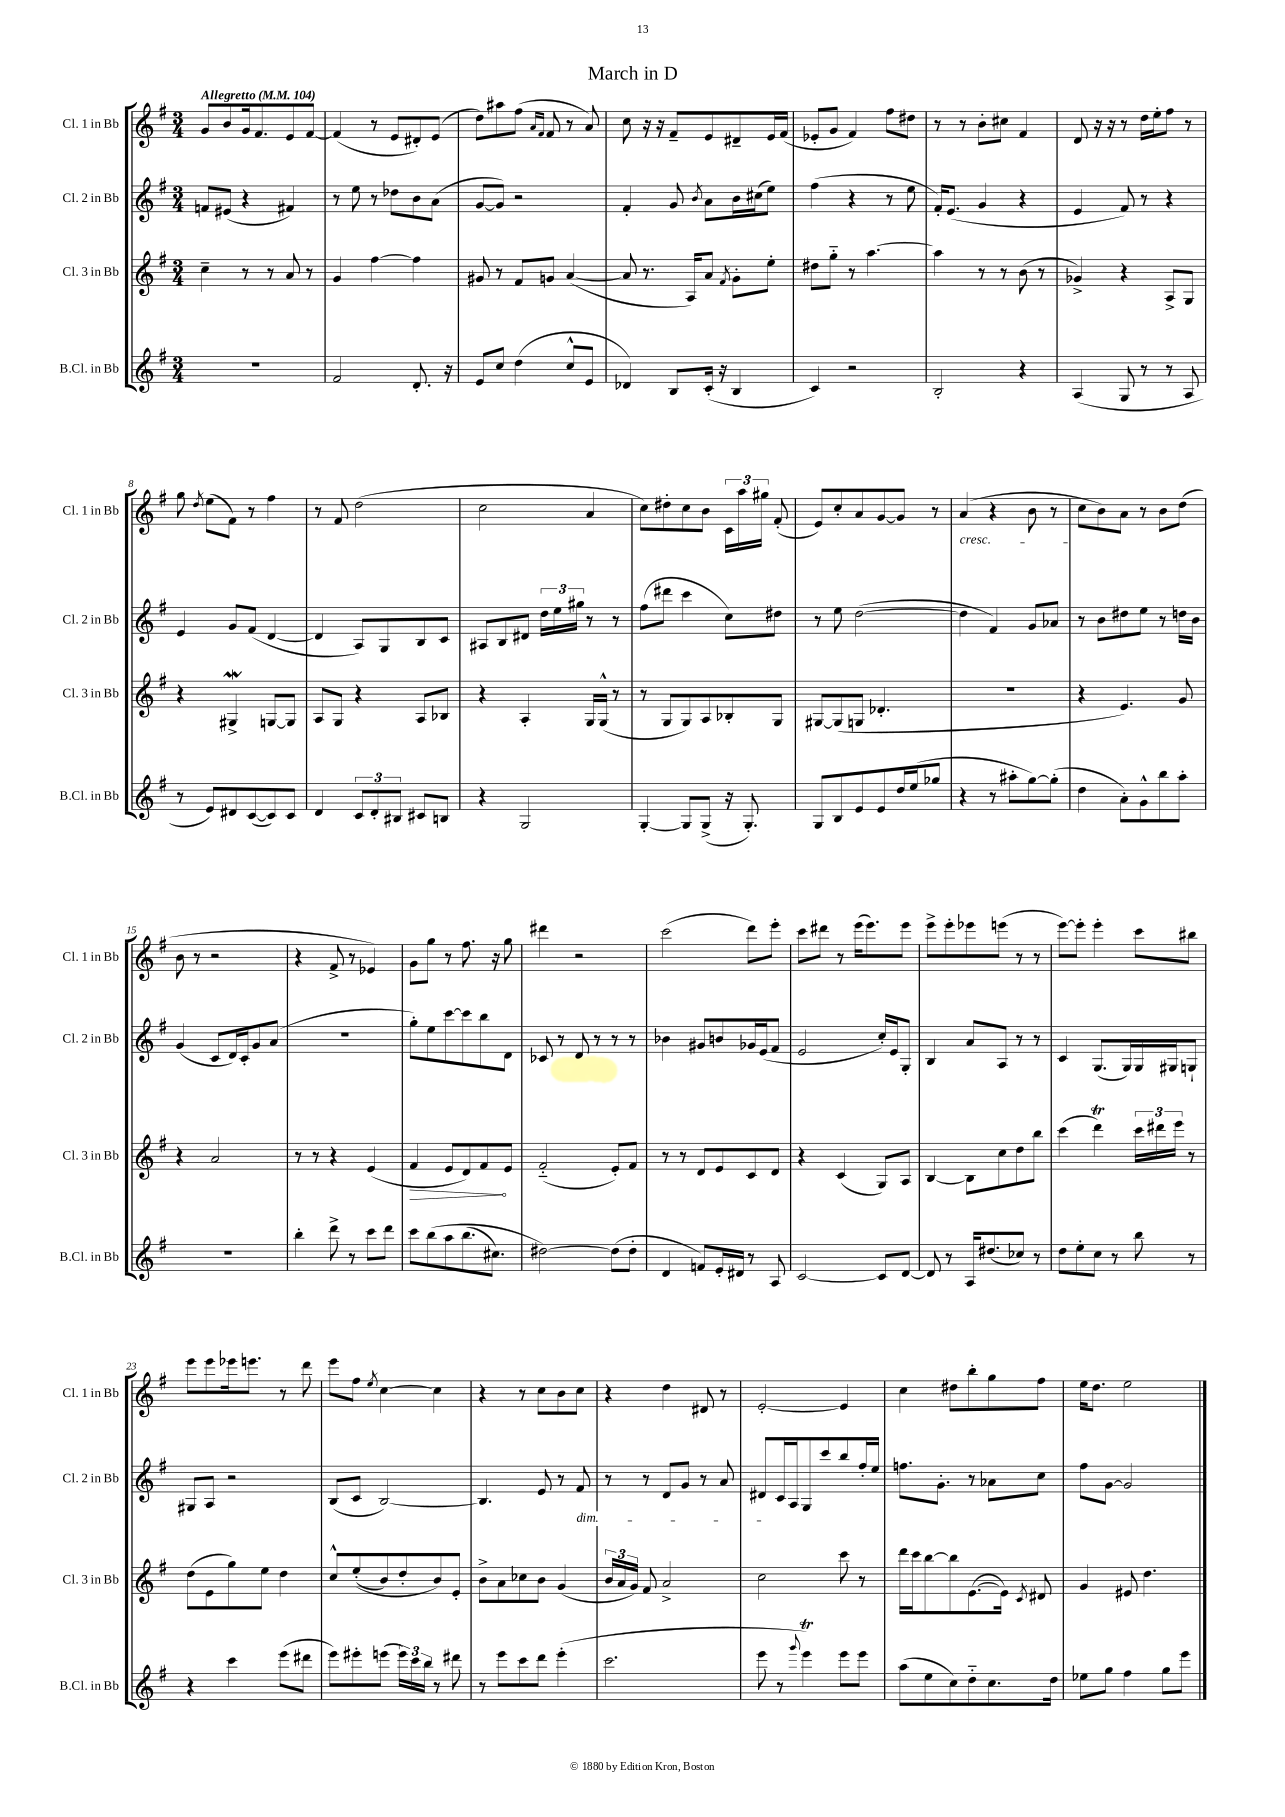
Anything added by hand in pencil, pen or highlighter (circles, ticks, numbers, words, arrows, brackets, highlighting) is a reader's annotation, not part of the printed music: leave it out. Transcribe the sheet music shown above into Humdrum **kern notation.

**kern	**kern	**kern	**kern
*staff4	*staff3	*staff2	*staff1
*clefG2	*clefG2	*clefG2	*clefG2
*k[f#]	*k[f#]	*k[f#]	*k[f#]
*M3/4	*M3/4	*M3/4	*M3/4
*MM104	*MM104	*MM104	*MM104
2.r	4cc~	8f	8g
.	.	(8e#	8b
.	8r	4r	16g
.	.	.	8.f#
.	8r	.	.
.	8a	4f#)	8e
.	8r	.	[8f#
=	=	=	=
2f#	4g	8r	(4f#]
.	.	8ee	.
.	[4ff#	8r	8r
.	.	8dd-	8e
8.d'	4ff#]	8b	8d#')
.	.	(8a	(8e
16r	.	.	.
=	=	=	=
8e	8g#	[8g	8dd)
8cc	8r	8g])	8aa#
(4dd	8f#	2r	(8ff#
.	.	.	16qqa
.	.	.	16qqf#
.	8g	.	8f#
8cc^^	([4a	.	8r
8e	.	.	8a)
=	=	=	=
4d-)	8a]	4f#'	8cc
.	8.r	.	16r
.	.	.	16r
8B	.	8g	8f#~
.	16A)	.	.
.	.	8qb	.
(16c'	8a	8a	8e
16r	.	.	.
.	8qf#	.	.
4B	8g'	16b	8d#~
.	.	(16cc#	.
.	8ee'	8ee)	16e
.	.	.	(16f#
=	=	=	=
4c)	8dd#	(4ff#	8e-'
.	8gg'~	.	8g
2r	8r	4r	4f#)
.	[4.aa	.	.
.	.	8r	8ff#
.	.	8ee	8dd#
=	=	=	=
2B'	4aa]	16f#')	8r
.	.	(8.e	.
.	.	.	8r
.	8r	4g	8b'
.	8r	.	8cc#
4r	(8b	4r	4f#
.	8r	.	.
=	=	=	=
(4A	4g-^)	4e	8d
.	.	.	16r
.	.	.	16r
8G	4r	8f#)	8r
8r	.	8r	16dd
.	.	.	16ee'
8r	8A^	4r	8ff#
8A	8G	.	8r
=	=	=	=
8r	4r	4e	8gg
.	.	.	8qdd
8e)	.	.	(8ee
8d#	4G#^	8g	8f#)
([8c	.	(8f#	8r
8c])	[8G	[4d	4ff#
8c	8G]	.	.
=	=	=	=
4d	8A	4d]	8r
.	8G	.	8f#
12c	4r	8A)	(2dd
12d'	.	.	.
.	.	8G	.
12B#	.	.	.
8c#	8A	8B	.
8B	8B-	8c	.
=	=	=	=
4r	4r	8A#	2cc
.	.	8B	.
2G	4A'	8d#	.
.	.	24dd	.
.	.	24ee	.
.	.	24gg#	.
.	16G	8r	4a
.	(16G^^	.	.
.	8r	8r	.
=	=	=	=
[4G'	8r	(8ff#	8cc)
.	8G	8ddd#	8dd#'
8G]	8G)	4ccc	8cc
(8G^	8A	.	8b
16r	8B-'	8cc)	24c
.	.	.	24aa
8.G')	.	.	.
.	.	.	24gg#
.	8G	8dd#	(8f#'
=	=	=	=
8G	[8G#	8r	8e)
8B	(8G#]	8ee	8cc'
8e	8G	([2dd	8a
8e	4.d-'	.	[8g
16dd	.	.	8g]
(16ee	.	.	.
8gg-	.	.	8r
=	=	=	=
4r	2.r	4dd]	(4a
8r	.	4f#)	4r
8aa#'	.	.	.
[8gg)	.	8g	8b
(8gg']	.	8a-	8r
=	=	=	=
4dd	4r	8r	8cc
.	.	8b	8b)
8a')	4.e)	8dd#	8a
8g^^	.	8ee	8r
8bb	.	8r	8b
8aa'	8g	16dd	(8dd
.	.	16b	.
=	=	=	=
2.r	4r	(4g	8b
.	.	.	8r
.	2a	8c	2r
.	.	16d)	.
.	.	16c'	.
.	.	8g	.
.	.	(8a	.
=	=	=	=
4bb'	8r	2.r	4r
.	8r	.	.
8ddd^	4r	.	8f#^
8r	.	.	8r
8ccc	(4e	.	4e-)
8ddd	.	.	.
=	=	=	=
8ccc	4f#	8gg')	8g
&(8bb	.	8ee	8gg
8aa	8e	[8ccc	8r
(8.bb	8d)	8ccc]	8.ff#
.	8f#	8bb	.
8.cc#)	.	.	16r
.	8e	8d	8gg
=	=	=	=
[2dd#&)	(2f#'~	8c-	4ddd#
.	.	8r	.
.	.	8d	2r
.	.	8r	.
(8dd#]	8e')	8r	.
8dd#'	8f#	8r	.
=	=	=	=
4d	8r	4b-	(2ccc
.	8r	.	.
8f)	8d	8g#	.
16e'	8e	8b	.
16d#	.	.	.
8r	8c	16g-	8ddd)
.	.	(16e	.
8A	8d	8f#	8eee'
=	=	=	=
[2c	4r	2e	8ccc
.	.	.	8ddd#
.	(4c	.	8r
.	.	.	(16eee
.	.	.	8.eee)
8c]	8G)	16cc')	.
.	.	16e	.
[8d	8A	8G'	8eee
=	=	=	=
8d]	[4B	4B	8eee^
8r	.	.	8eee'
16A	8B]	8a	8eee-
(8.dd#	.	.	.
.	8cc	8A	(8eee
8cc-)	8dd	8r	8r
8r	8bb	8r	8r
=	=	=	=
8dd	(4ccc	4c	[8eee)
8ee'	.	.	8eee']
8cc	4ddd)	(8.G	4eee'
8r	.	.	.
.	.	16G)	.
8bb	24ccc	16G	8ccc
.	24ddd#	.	.
.	.	16G#	.
.	24eee	.	.
8r	8r	8G`	8bb#
=	=	=	=
4r	(8dd	8G#	8eee
.	8e	8A	8eee
4ccc	8gg)	2r	16eee-
.	.	.	8.eee
.	8ee	.	.
(8eee	4dd	.	8r
8ddd#	.	.	8ddd
=	=	=	=
8eee)	8cc^^	(8B	8eee
8eee#'	&((8ee'	8c	8ff#
.	.	.	8qee
(8eee	8b)	[2B)	[4cc
24eee)	8dd'	.	.
24ccc	.	.	.
24bb	.	.	.
8r	8b&)	.	4cc]
8ddd#	8e'	.	.
=	=	=	=
8r	8b^	4.B]	4r
8eee	8a	.	.
8ccc	8cc-	.	8r
8ddd	8b	8e	8cc
(4eee'	(4g	8r	8b
.	.	8f#	8cc
=	=	=	=
2.ccc	24b	8r	4r
.	24a	.	.
.	24g)	.	.
.	8f#	8r	.
.	2a^	8d	4dd
.	.	8g	.
.	.	8r	8d#
.	.	8a	8r
=	=	=	=
8eee	2cc	8d#	[2e'
8r	.	16c	.
.	.	16A	.
8qqggg	.	.	.
4eee)	.	8G	.
.	.	8ccc	.
8eee	8ccc	8bb	4e]
8eee	8r	16ff#'	.
.	.	16ee	.
=	=	=	=
(8aa	16ddd	8.ff	4cc
.	16ccc	.	.
8ee	[8bb	.	.
.	.	8.g'	.
8cc)	8bb]	.	8dd#
8dd'~	([8.e	8r	8bb'
8.cc	.	8a-	8gg
.	16e])	.	.
.	8qc	.	.
.	8d#	8cc	8ff#
16dd	.	.	.
=	=	=	=
8ee-	4g	8ff#	16ee
.	.	.	8.dd
8gg	.	[8g	.
4ff#	8e#	2g]	2ee
.	4.dd	.	.
8gg	.	.	.
8eee	.	.	.
==	==	==	==
*-	*-	*-	*-
